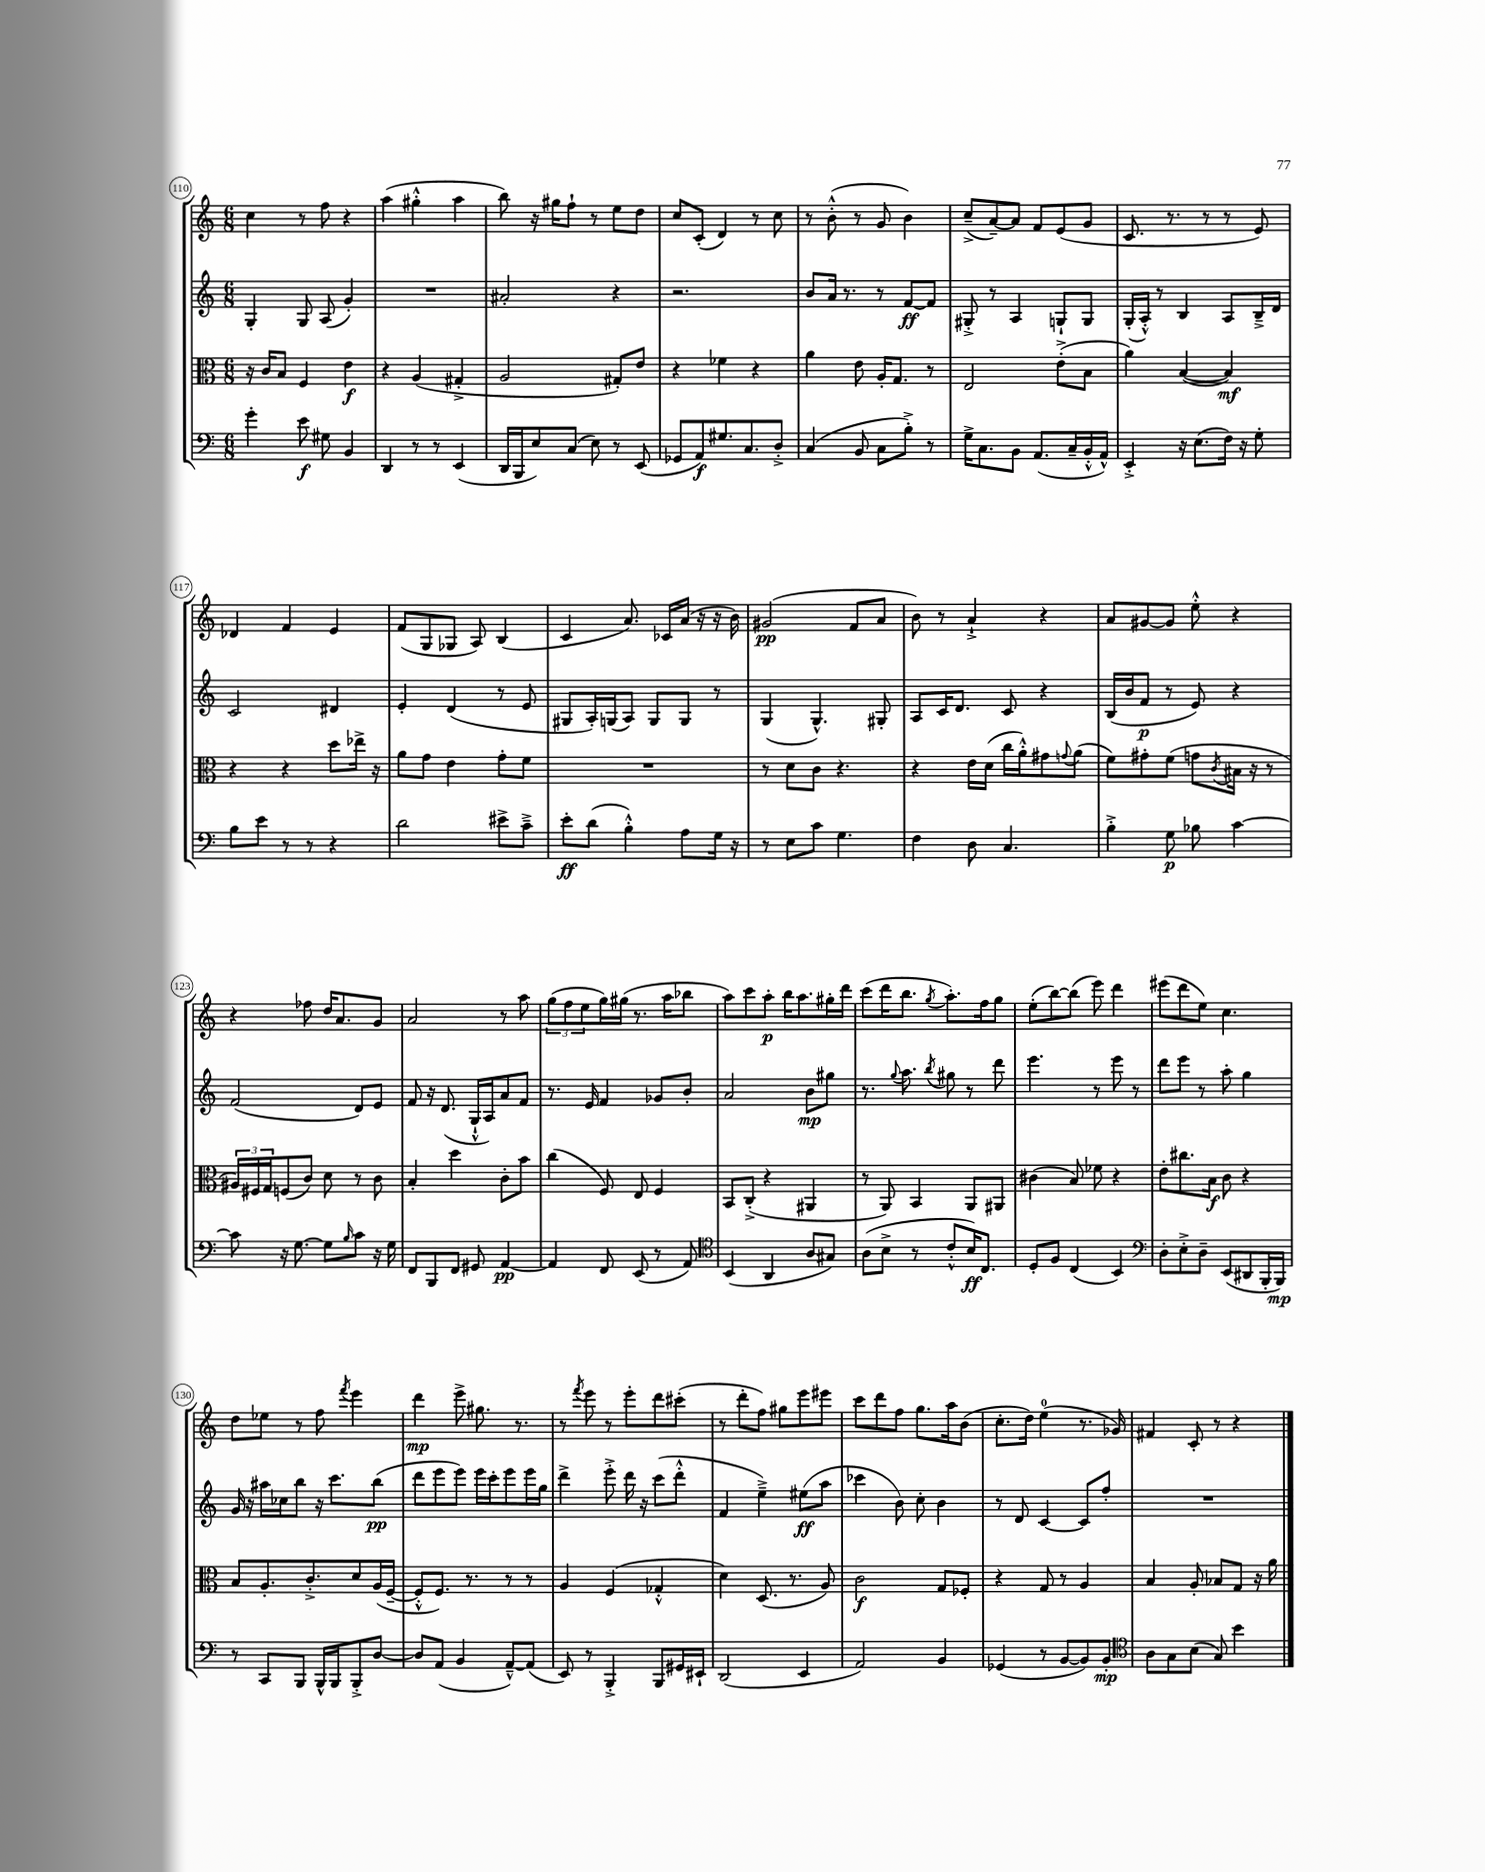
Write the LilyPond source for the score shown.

<<
\new StaffGroup <<
\new Staff = "s0" {
    \clef treble \key c \major \numericTimeSignature \time 6/8
    c''4 r8 f''8 r4 |
    a''4( gis''4-.-^ a''4 |
    b''8) r16 gis''16 f''8-! r8 e''8 d''8 |
    c''8 c'8-.( d'4) r8 c''8 |
    r8 b'8-.-^( r8 g'8 b'4) |
    c''8--->( a'8~--) a'8 f'8 e'8( g'8 |
    c'8. r8. r8 r8 e'8) |
    des'4 f'4 e'4 |
    f'8( g8 ges8 a8) b4( |
    c'4 a'8.) ces'16 a'16( r16 r16 b'16) |
    gis'2\pp( f'8 a'8 |
    b'8) r8 a'4-!-> r4 |
    a'8 gis'8~ gis'8 e''8-.-^ r4 |
    r4 fes''8 d''16 a'8. g'8 |
    a'2 r8 a''8 |
    \tuplet 3/2 { g''8( f''8 e''8 } g''16) gis''16( r8. a''16 bes''8 |
    a''8) c'''8 a''8-.\p b''16 a''8. gis''16-. d'''16 |
    c'''8( d'''16 b''8. \acciaccatura { g''8 } a''8.-.) f''16 g''8 |
    e''8-.( b''8~) b''8( e'''8) d'''4 |
    eis'''8( d'''8 e''8) c''4. |
    d''8 ees''8 r8 f''8 \acciaccatura { f'''8 } e'''4 |
    d'''4\mp e'''8-> gis''8. r8. |
    r8 \acciaccatura { f'''8 } e'''8 r8 e'''8-. d'''8 cis'''8-.( |
    r8 d'''8-. f''8) gis''8 e'''8 eis'''8 |
    c'''8 d'''8 f''8 g''8. a''16 b'8( |
    c''8.-. d''16) e''4-0( r8. ges'16) |
    fis'4 c'8-. r8 r4 \bar "|." |
}
\new Staff = "s1" {
    \clef treble \key c \major \numericTimeSignature \time 6/8
    g4-. g8 a8( g'4-.) |
    R2. |
    ais'2-. r4 |
    r2. |
    b'8 a'16 r8. r8 f'8~\ff f'8 |
    gis8-.-> r8 a4 g8-! g8 |
    g16-.( a16-.-^) r8 b4 a8 b16---> d'16 |
    c'2 dis'4 |
    e'4-. d'4( r8 e'8 |
    gis8 a16-.) g16( a8) g8 g8 r8 |
    g4( g4.-^) gis8-. |
    a8 c'16 d'8. c'8 r4 |
    b16( b'16 f'8\p r8 e'8) r4 |
    f'2( d'8) e'8 |
    f'8 r16 d'8.( g16-!-^ a16) a'8 f'8 |
    r8. e'16 f'4 ges'8 b'8-. |
    a'2 b'8\mp gis''8 |
    r8. \appoggiatura { g''8 } a''8. \acciaccatura { b''8 } gis''8 r8 d'''8 |
    e'''4. r8 e'''8 r8 |
    d'''8 e'''8 r8 a''8-. g''4 |
    g'16 r16 ais''16 ces''16 b''8 r16 c'''8. b''8\pp( |
    d'''8 e'''8 e'''8) e'''16 c'''16-. e'''8 e'''16 g''16 |
    d'''4-> e'''8-.-> d'''16 r16 c'''8( d'''8-.-^ |
    f'4 e''4--->) eis''8\ff( a''8 |
    ces'''4 b'8) c''8-. b'4 |
    r8 d'8 c'4~ c'8 f''8-. |
    R2. \bar "|." |
}
\new Staff = "s2" {
    \clef alto \key c \major \numericTimeSignature \time 6/8
    r16 c'16 b8 f4 e'4\f |
    r4 a4( gis4-.-> |
    a2 gis8-.) e'8 |
    r4 fes'4 r4 |
    a'4 e'8 a16-. g8. r8 |
    e2 e'8-.->( b8 |
    a'4) b4~( b4\mf) |
    r4 r4 d''8 ees''16-> r16 |
    a'8 g'8 e'4 g'8-. f'8 |
    R2. |
    r8 d'8 c'8 r4. |
    r4 e'16 d'16( c''16 a'16-.-^) gis'8 \appoggiatura { g'8 } a'8( |
    f'8) gis'8-. f'8( g'8 \acciaccatura { c'8 } bis16 r16 r8 |
    \tuplet 3/2 { ais16) fis16 g16 } f8( c'8) d'8 r8 c'8 |
    b4-. d''4 c'8-. b'8 |
    c''4( f8) e8 f4 |
    b,8 c8-.->( r4 ais,4 |
    r8 a,8) b,4 a,8 ais,8 |
    cis'4( b8) fes'8 r4 |
    e'8-. cis''8. b16\f c'8 r4 |
    b8 a8.-. c'8.-.-> d'8 a16( f16~-- |
    f8-.-^ f8.) r8. r8 r8 |
    a4 f4( ges4-.-^ |
    d'4) d8.( r8. a8) |
    c'2\f g8 fes8-. |
    r4 g8 r8 a4 |
    b4 a8-. bes8 g8 r16 a'16 \bar "|." |
}
\new Staff = "s3" {
    \clef bass \key c \major \numericTimeSignature \time 6/8
    g'4-. e'8\f gis8 b,4 |
    d,4 r8 r8 e,4( |
    d,16 b,,16 e8) c8( e8) r8 e,8( |
    ges,8 a,8\f) gis8. c8. d8-.-> |
    c4( b,8 c8 b8-.->) r8 |
    g16-> c8. b,8 a,8.( c16-- b,16-.-^ a,16-^) |
    e,4-.-> r16 e8.( f16) r16 g8-. |
    b8 e'8 r8 r8 r4 |
    d'2 eis'8-> c'8---> |
    e'8-.\ff d'8( b4-.-^) a8 g16 r16 |
    r8 e8 c'8 g4. |
    f4 d8 c4. |
    b4-.-> g8\p bes8 c'4~ |
    c'8 r16 g8.~ g8 \grace { b16 } c'8 r16 g16 |
    f,8 b,,8 f,8 gis,8 a,4~\pp |
    a,4 f,8 e,8( r8 a,8) |
    \clef tenor b,4( a,4 a8 gis8) |
    a8( b8-> r8 c'8-.-^ b16\ff) c8. |
    d8-. f8 c4( b,4) |
    \clef bass d8-. e8-.-> d8-- e,8( dis,8 b,,16-. b,,16\mp) |
    r8 c,8 b,,8 b,,16-^ b,,16 b,,8-.-> d8~ |
    d8 a,8( b,4 a,8~---^) a,8( |
    e,8) r8 b,,4-.-> b,,8 gis,16 eis,16-! |
    d,2( e,4 |
    a,2) b,4 |
    ges,4( r8 b,8~ b,8) b,8-.\mp |
    \clef tenor a8 g8 b8( g8) b'4 \bar "|." |
}
>>
>>
\layout { \context { \Score currentBarNumber = #110 \override BarNumber.stencil = #(make-stencil-circler 0.1 0.3 ly:text-interface::print) } }
